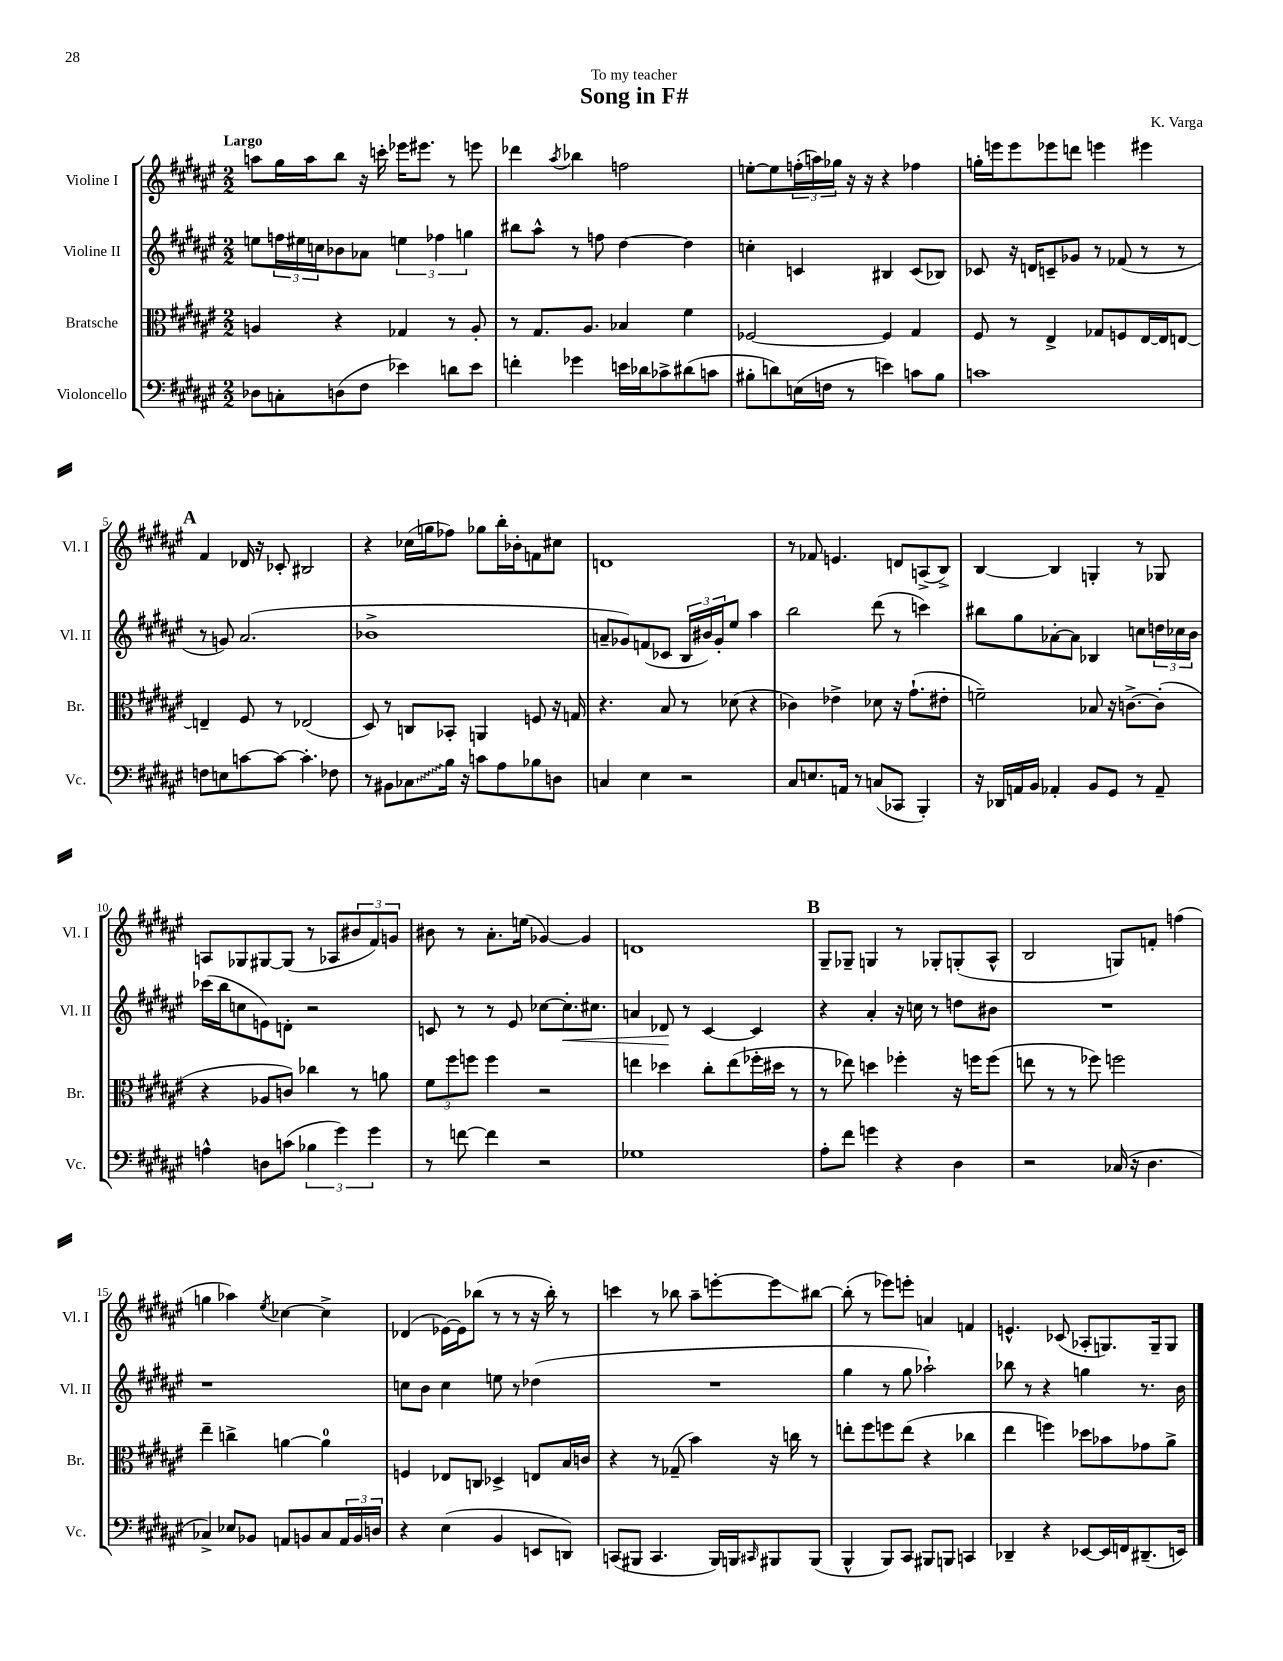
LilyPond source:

\header { title = "Song in F#" composer = "K. Varga" dedication = "To my teacher" }
<<
\new StaffGroup <<
\new Staff = "s0" \with { instrumentName = "Violine I" shortInstrumentName = "Vl. I" } {
    \clef treble \key fis \major \numericTimeSignature \time 2/2 \tempo "Largo"
    a''8 gis''16 a''16 b''8 r16 c'''16-. ees'''16 eis'''8. r8 e'''8 |
    des'''4 \acciaccatura { ais''8 } bes''4 f''2 |
    e''8~-. e''8 \tuplet 3/2 { f''16-.( a''16) ges''16 } r16 r16 r4 fes''4 |
    g''16-. e'''16 e'''8 ees'''8 d'''8 e'''4 eis'''4 |
    \mark \markup { \bold "A" } fis'4 des'16 r16 ces'8-. bis2 |
    r4 ces''16( g''16 fes''8) ges''8 b''16-. bes'16-. f'8 cis''8 |
    d'1 |
    r8 fes'8 e'4. d'8 a8->( b8->) |
    b4~ b4 g4-. r8 ges8 |
    a8 ges8 gis8~ gis8( r8 aes8 \tuplet 3/2 { bis'8 fis'8) g'8 } |
    bis'8 r8 ais'8.-. e''16( ges'4~) ges'4 |
    d'1 |
    \mark \markup { \bold "B" } gis8-- ges8-- g4 r8 ges8-. g8-.( ais8-^ |
    b2 g8) f'8-. f''4( |
    g''4 aes''4) \acciaccatura { eis''8 } ces''4~ ces''4-> |
    des'4( ees'16~) ees'16 bes''8( r8 r8 r16 bes''16-.) r8 |
    c'''4 r8 bes''8 ais''8-- e'''8~-. e'''8\glissando bis''8~ |
    bis''8-.( r8 ees'''8) e'''8-. a'4 f'4 |
    e'4.-^ ces'8( aes8-. g8.) g16-- g8 \bar "|." |
}
\new Staff = "s1" \with { instrumentName = "Violine II" shortInstrumentName = "Vl. II" } {
    \clef treble \key fis \major \numericTimeSignature \time 2/2
    e''8 \tuplet 3/2 { f''16 eis''16 c''16 } bes'8 aes'8 \tuplet 3/2 { e''4 fes''4 g''4 } |
    bis''8 ais''8-^ r8 f''8 dis''4~ dis''4 |
    c''4-. c'4 bis4 c'8( bes8) |
    ces'8 r16 d'16 c'8-- ges'8 r8 fes'8( r8 r8 |
    \mark \markup { \bold "A" } r8 g'8) ais'2.( |
    bes'1-> |
    a'8-- ges'8) f'8( ces'8 \tuplet 3/2 { b16 bis'16) ges'16-. } eis''8 ais''4 |
    b''2 dis'''8( r8 c'''4) |
    bis''8 gis''8 aes'8~-. aes'8 bes4 c''8 \tuplet 3/2 { d''16 ces''16 b'16 } |
    ces'''16( b''16 c''8 e'8) d'8-. r2 |
    c'8 r8 r8 eis'8 ces''8~ ces''8.-.\< cis''8. |
    a'4 des'8\! r8 cis'4~ cis'4 |
    \mark \markup { \bold "B" } r4 ais'4-. r16 c''16 r8 d''8 bis'8 |
    R1 |
    r1 |
    c''8 b'8 c''4 e''8 r8 des''4( |
    R1 |
    gis''4 r8 gis''8 aes''2-!) |
    bes''8 r8 r4 g''4 r8. b'16 \bar "|." |
}
\new Staff = "s2" \with { instrumentName = "Bratsche" shortInstrumentName = "Br." } {
    \clef alto \key fis \major \numericTimeSignature \time 2/2
    a4 r4 ges4 r8 a8-. |
    r8 gis8. ais8. bes4 fis'4 |
    fes2~ fes4 gis4 |
    fis8 r8 eis4-> ges8 f8 eis16~ eis16 e8~ |
    \mark \markup { \bold "A" } e4-- fis8 r8 ees2( |
    dis8) r8 c8 bes,8-. a,4 f8 r16 g16 |
    r4. b8 r8 des'8( r4 |
    ces'4) ees'4-> des'8 r16 gis'8.-!( eis'8-. |
    f'2--) bes8 r16 c'8.~-> c'8-.( |
    r4 aes8 c'8) ces''4 r8 a'8 |
    \tuplet 3/2 { fis'8 fis''8 f''8 } f''4 r2 |
    e''4 des''4 cis''8-. e''8( fes''16-. dis''16 r8 |
    \mark \markup { \bold "B" } r8 ees''8) d''4 fes''4-. r16 f''16 f''8( |
    e''8 r8 r8 fes''8) f''2 |
    eis''4-- c''4-> a'4~ a'4-0 |
    f4 ees8 c8 des4-> e8 b16 c'16 |
    r4 r8 ges8--( b'4) r16 c''16 r8 |
    e''8-. fis''8 f''8 e''8( r4 ces''4 |
    eis''4 f''4) des''8 bes'8 ges'8 ais'8-> \bar "|." |
}
\new Staff = "s3" \with { instrumentName = "Violoncello" shortInstrumentName = "Vc." } {
    \clef bass \key fis \major \numericTimeSignature \time 2/2
    des8 c8-. d8( fis8 ees'4) d'8 ees'8 |
    f'4-. ges'4 e'16 des'16 ces'8-> dis'8( c'8 |
    bis8-. d'8) e16( f16 r8 e'4) c'8 bis8 |
    c'1 |
    \mark \markup { \bold "A" } f8 e8 c'8~ c'8~ c'4.-. fes8 |
    r8 bis,8 \once \override Glissando.style = #'zigzag ces8\glissando b16 r16 c'8 ais8 bes8 d8 |
    c4 eis4 r2 |
    cis8 e8. a,16 r8 c8( ces,8 b,,4-.) |
    r16 des,16 a,16 b,16 aes,4-. b,8 gis,8 r8 aes,8-- |
    a4-^ d8 c'8( \tuplet 3/2 { bes4 gis'4) gis'4 } |
    r8 f'8~ f'4 r2 |
    ges1 |
    \mark \markup { \bold "B" } ais8-. fis'8 g'4 r4 dis4 |
    r2 ces16( r16 dis4. |
    ces4->) ees8 bes,8 a,8 b,8 ces8 \tuplet 3/2 { a,16 b,16 d16 } |
    r4 eis4( b,4 e,8 d,8) |
    c,8( bis,,8 c,4. bis,,16) b,,16 \grace { cis,16 } bis,,8 bis,,8( |
    b,,4-^ b,,8) cis,8 bis,,8 b,,8 c,4 |
    des,4-- r4 ees,8~ ees,16 f,16 dis,8.--( e,16) \bar "|." |
}
>>
>>
